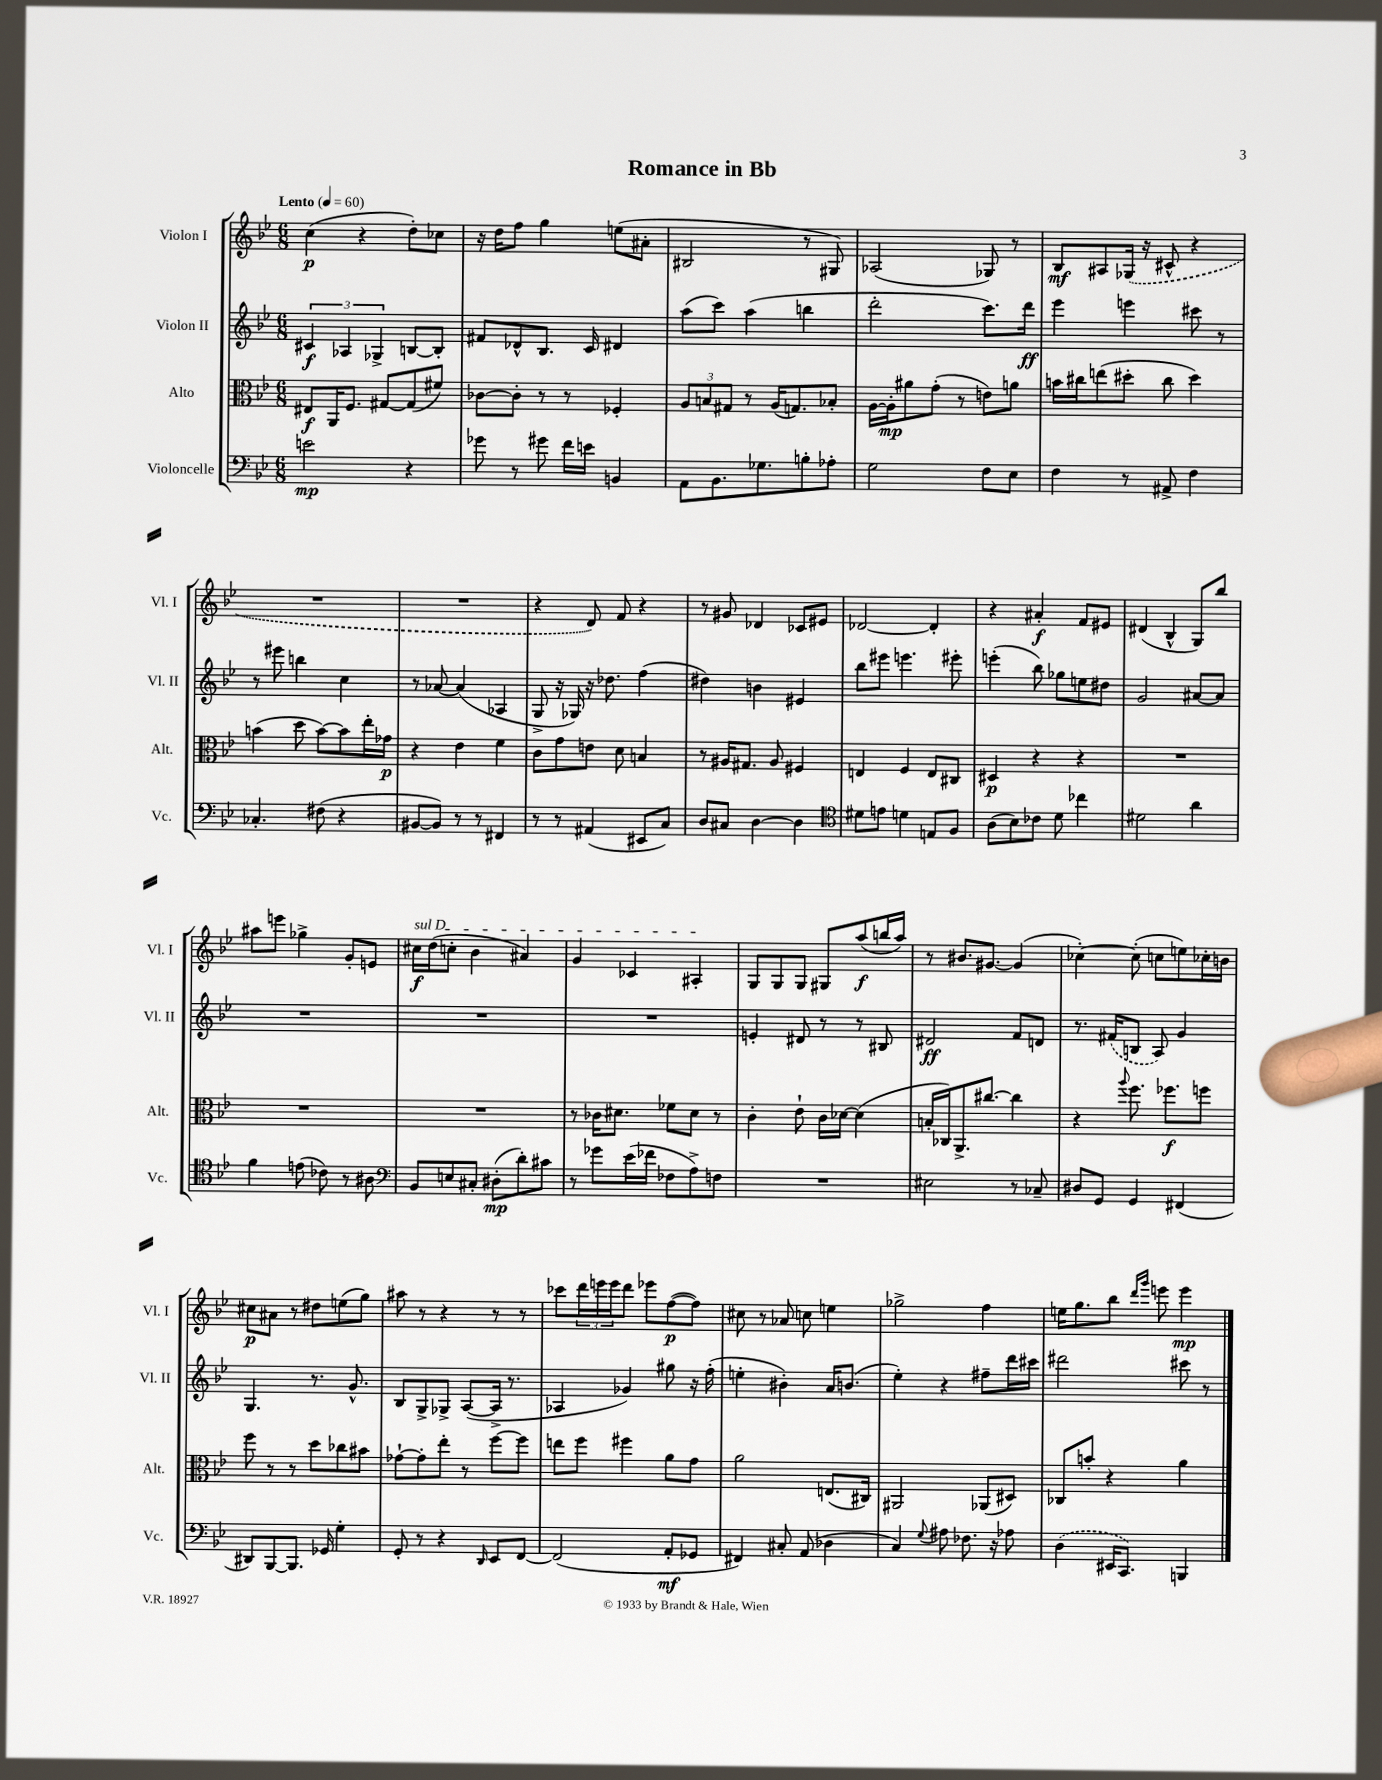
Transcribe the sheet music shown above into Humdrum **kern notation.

**kern	**dynam	**kern	**dynam	**kern	**dynam	**kern	**dynam
*part4	*part4	*part3	*part3	*part2	*part2	*part1	*part1
*staff4	*staff4	*staff3	*staff3	*staff2	*staff2	*staff1	*staff1
*I"Violoncelle	*	*I"Alto	*	*I"Violon II	*	*I"Violon I	*
*I'Vc.	*	*I'Alt.	*	*I'Vl. II	*	*I'Vl. I	*
*clefF4	*	*clefC3	*	*clefG2	*	*clefG2	*
*k[b-e-]	*	*k[b-e-]	*	*k[b-e-]	*	*k[b-e-]	*
*M6/8	*	*M6/8	*	*M6/8	*	*M6/8	*
*MM60	*	*MM60	*	*MM60	*	*MM60	*
=1	=1	=1	=1	=1	=1	=1	=1
!	!	!	!	!	!	!LO:TX:a:B:t=Lento	!
2en\	mp	8E#X/L	f	6c#X/	f	(4cc\	p
.	.	16AA/K	.	.	.	.	.
.	.	.	.	6A-X/	.	.	.
.	.	8.F/J	.	.	.	.	.
.	.	.	.	.	.	4r	.
.	.	.	.	6G-X^/	.	.	.
.	.	[8G#X/L	.	.	.	.	.
4r	.	(8G#/]	.	[8Bn/L	.	8dd'\L)	.
.	.	8f#X/J)	.	8B'/J]	.	8cc-X\J	.
=2	=2	=2	=2	=2	=2	=2	=2
8g-X\	.	[8c-X\L	.	8f#X/L	.	16r	.
.	.	.	.	.	.	16dd\KL	.
8r	.	8c-'\J]	.	8d-X^^/	.	8ff\J	.
8g#X\	.	8r	.	8.B-/J	.	4gg\	.
16f\LL	.	8r	.	.	.	.	.
16en\JJ	.	.	.	16c/	.	.	.
4BBn/	.	4F-X'/	.	4d#X/	.	(8een\L	.
.	.	.	.	.	.	8a#X'\J	.
=3	=3	=3	=3	=3	=3	=3	=3
8AA\L	.	12A/L	.	(8aa\L	.	2B#X/	.
.	.	12Bn/	.	.	.	.	.
8.BB-\	.	.	.	8ccc\J)	.	.	.
.	.	12G#X/J	.	.	.	.	.
.	.	8r	.	(4aa\	.	.	.
8.G-X\	.	.	.	.	.	.	.
.	.	(16A/KL	.	.	.	.	.
.	.	8.Gn/)	.	.	.	.	.
8Bn'\	.	.	.	4bbn\	.	8r	.
8A-X'\J	.	8B-X'/J	.	.	.	8G#X/)	.
=4	=4	=4	=4	=4	=4	=4	=4
2G\	.	[16A\LL	.	2ddd'\	.	(2A-X/	.
.	.	16A'\J]	mp	.	.	.	.
.	.	8a#X\	.	.	.	.	.
.	.	(8g'\J	.	.	.	.	.
.	.	8r	.	.	.	.	.
8F\L	.	8en\L)	.	8.ccc\L)	.	8G-X/)	.
8E-\J	.	8an\J	.	.	.	8r	.
.	.	.	.	16ddd\Jk	ff	.	.
=5	=5	=5	=5	=5	=5	=5	=5
4F\	.	16bn\LL	.	4eee-\	.	8B-/L	mf
.	.	16cc#X\J	.	.	.	.	.
.	.	(8een\	.	.	.	8A#X/	.
8r	.	8dd#X'\J	.	4eeen\	.	(16G-X/Jk	.
.	.	.	.	.	.	16r	.
8AA#X^/	.	8cc#\	.	.	.	8c#X^^/	.
4F\	.	4dd#\)	.	8ccc#X\	.	4r	.
.	.	.	.	8r	.	.	.
!!LO:LB:g=z
=6	=6	=6	=6	=6	=6	=6	=6
4.C-X'/	.	(4bn\	.	8r	.	2.r	.
.	.	.	.	8eee#X\	.	.	.
.	.	8dd\	.	4bbn\	.	.	.
(8F#X\	.	[8b\L)	.	.	.	.	.
4r	.	8b\]	.	4cc\	.	.	.
.	.	16ee-'\L	.	.	.	.	.
.	.	16g-X\JJ	p	.	.	.	.
=7	=7	=7	=7	=7	=7	=7	=7
[8BB#X/L	.	4r	.	8r	.	2.r	.
8BB#/J])	.	.	.	[8a-X/	.	.	.
8r	.	4e-\	.	(4a-/]	.	.	.
8r	.	.	.	.	.	.	.
4FF#X/	.	4f\	.	4A-X/	.	.	.
=8	=8	=8	=8	=8	=8	=8	=8
8r	.	8c\L	.	8G^/	.	4r	.
8r	.	8g\	.	16r	.	.	.
.	.	.	.	16G-X/)	.	.	.
(4AA#X/	.	8en\J	.	16r	.	8d/)	.
.	.	.	.	8.dd-X\	.	.	.
.	.	8d\	.	.	.	8f/	.
8EE#X/L	.	4Bn/	.	(4ff\	.	4r	.
8C/J)	.	.	.	.	.	.	.
=9	=9	=9	=9	=9	=9	=9	=9
8D/L	.	8r	.	4dd#X\)	.	8r	.
8C#X/J	.	16A#X/KL	.	.	.	8g#X/	.
.	.	8.G#X/J	.	.	.	.	.
[4D\	.	.	.	4bn\	.	4d-X/	.
.	.	8A#/	.	.	.	.	.
4D\]	.	4F#X/	.	4e#X/	.	8c-X/L	.
.	.	.	.	.	.	8e#X/J	.
=10	=10	=10	=10	=10	=10	=10	=10
*clefC4	*	*	*	*	*	*	*
8d#X\L	.	4En/	.	8bb-\L	.	[2d-X/	.
8en\J	.	.	.	8eee#X\J	.	.	.
4dn\	.	4F/	.	4.eeen\	.	.	.
8En/L	.	8E/L	.	.	.	4d-'/]	.
8F/J	.	8C#X/J	.	8eee#X'\	.	.	.
=11	=11	=11	=11	=11	=11	=11	=11
(8A\L	.	4D#X/	p	(4eeen'\	.	4r	.
8B-\)	.	.	.	.	.	.	.
8c-X\J	.	4r	.	8bb-\)	.	4a#X'/	f
8d\	.	.	.	8gg-X\L	.	.	.
4cc-X\	.	4r	.	8een\	.	8f/L	.
.	.	.	.	8dd#X\J	.	8e#X/J	.
=12	=12	=12	=12	=12	=12	=12	=12
2d#X\	.	2.r	.	2g/	.	(4d#X/	.
.	.	.	.	.	.	4B-^^/	.
4a\	.	.	.	[8a#X/L	.	8G/L)	.
.	.	.	.	8a#/J]	.	8bb-/J	.
!!LO:LB:g=z
=13	=13	=13	=13	=13	=13	=13	=13
4f\	.	2.r	.	2.r	.	8aa#X\L	.
.	.	.	.	.	.	8eeen\J	.
(8en\	.	.	.	.	.	4gg-X^\	.
8c-X\)	.	.	.	.	.	.	.
8r	.	.	.	.	.	8g'/L	.
8A#X\	.	.	.	.	.	8en/J	.
=14	=14	=14	=14	=14	=14	=14	=14
*clefF4	*	*	*	*	*	*	*
!	!	!	!	!	!	!LO:TX:a:i:t=sul D	!
8BB-/L	.	2.r	.	2.r	.	16cc#X\LL	f
.	.	.	.	.	.	(16dd\J	.
8En/	.	.	.	.	.	8ccn'\J	.
8C#X'/J	.	.	.	.	.	4b-\	.
(8D#X'\L	mp	.	.	.	.	.	.
8d'\)	.	.	.	.	.	4a#X/)	.
8c#X\J	.	.	.	.	.	.	.
=15	=15	=15	=15	=15	=15	=15	=15
8r	.	8r	.	2.r	.	4g/	.
8g-X\L	.	16c-X\KL	.	.	.	.	.
.	.	8.d#X\J	.	.	.	.	.
(16e-\L	.	.	.	.	.	4c-X/	.
16f-X\JJ	.	.	.	.	.	.	.
8F-X\L	.	8f-X\L	.	.	.	.	.
8A^\)	.	8d#\J	.	.	.	4A#X'/	.
8Fn\J	.	8r	.	.	.	.	.
=16	=16	=16	=16	=16	=16	=16	=16
2.r	.	4c'\	.	4en'/	.	8G/L	.
.	.	.	.	.	.	8G/	.
.	.	8e-`\	.	8d#X/	.	8G/J	.
.	.	16c\LL	.	8r	.	8G#X/L	.
.	.	[16d-X\JJ	.	.	.	.	.
.	.	(4d-\]	.	8r	.	(8aa/	f
.	.	.	.	8B#X/	.	16bbn/L	.
.	.	.	.	.	.	16aa/JJ)	.
=17	=17	=17	=17	=17	=17	=17	=17
2E#X\	.	16Bn'/LL	.	2d#X/	ff	8r	.
.	.	16C-X/J)	.	.	.	.	.
.	.	8.AA^/	.	.	.	8.b#X/L	.
.	.	[8.cc#X/J	.	.	.	[8.g#X/J	.
8r	.	4cc#\]	.	8f/L	.	(4g#/]	.
8C-X~/	.	.	.	8dn/J	.	.	.
=18	=18	=18	=18	=18	=18	=18	=18
8D#X/L	.	4r	.	8.r	.	[4cc-X'\)	.
8GG/J	.	.	.	.	.	.	.
.	.	.	.	(16f#X/KL	.	.	.
.	.	8qqaa/	.	.	.	.	.
4GG/	.	8.ff\	.	8Bn/J	.	(8cc-'\]	.
.	.	.	.	8A/)	.	8ccn\L	.
.	.	8.ff-X\L	f	.	.	.	.
(4FF#X/	.	.	.	4g/	.	8een\)	.
.	.	8ffn\J	.	.	.	16cc-X'\L	.
.	.	.	.	.	.	16bn\JJ	.
!!LO:LB:g=z
=19	=19	=19	=19	=19	=19	=19	=19
8DD#X/L)	.	8ff\	.	4.G/	.	8cc#X\L	p
[8BBB-/	.	8r	.	.	.	8a#X\J	.
8.BBB-/J]	.	8r	.	.	.	8r	.
.	.	8dd\L	.	8.r	.	8dd#X\L	.
16GG-X/	.	.	.	.	.	.	.
4G'\	.	8cc-X\	.	.	.	(8een\	.
.	.	.	.	8.g^^/	.	.	.
.	.	8b#X\J	.	.	.	8gg\J)	.
=20	=20	=20	=20	=20	=20	=20	=20
8GG'/	.	[8g-X`\L	.	8B-/L	.	8aa#X\	.
8r	.	8g-'\]	.	8G^/	.	8r	.
4r	.	8ee-'\J	.	8G-X^/J	.	4r	.
.	.	8r	.	([8A/L	.	.	.
16qqDD/	.	.	.	.	.	.	.
8EE-/L	.	[8ff\L	.	16A^/Jk]	.	8r	.
.	.	.	.	8.r	.	.	.
[8FF/J	.	8ff\J]	.	.	.	8r	.
=21	=21	=21	=21	=21	=21	=21	=21
(2FF/]	.	8een\L	.	4A-X/	.	8ccc-X\L	.
.	.	8ff\J	.	.	.	24ddd\L	.
.	.	.	.	.	.	24eeen\	.
.	.	.	.	.	.	24eee\J	.
.	.	4ff#X\	.	4g-X/)	.	8ddd\J	.
.	.	.	.	.	.	8eee-X\L	.
8AA'/L	mf	8a\L	.	8gg#X\	.	([8ff\	p
8GG-X/J	.	8g\J	.	16r	.	8ff\J])	.
.	.	.	.	(16ff'\	.	.	.
=22	=22	=22	=22	=22	=22	=22	=22
4FF#X/)	.	2a\	.	4een'\	.	8cc#X\	.
.	.	.	.	.	.	8r	.
8C#X'/	.	.	.	4b#X'\)	.	8a-X/	.
(8AA/	.	.	.	.	.	8ccn\	.
4D-X\	.	(8.En/L	.	16a/KL	.	4een\	.
.	.	.	.	(8.bn/J	.	.	.
.	.	16C#X/Jk)	.	.	.	.	.
=23	=23	=23	=23	=23	=23	=23	=23
4C/)	.	2AA#X/	.	4ee-'\)	.	2gg-X^\	.
8qqG/	.	.	.	.	.	.	.
8A#X\	.	.	.	4r	.	.	.
8.F-X\	.	.	.	.	.	.	.
.	.	(8AA-X/L	.	8ff#X~\L	.	4ff\	.
16r	.	.	.	.	.	.	.
8A-X\	.	8D#X/J)	.	16ddd\L	.	.	.
.	.	.	.	16ccc#X\JJ	.	.	.
=24	=24	=24	=24	=24	=24	=24	=24
(4D\	.	8C-X/L	.	2ddd#X\	.	16een\KL	.
.	.	.	.	.	.	8.gg\	.
.	.	8bn'/J	.	.	.	.	.
16EE#X/KL	.	4r	.	.	.	8bb-\J	.
8.CC/J)	.	.	.	.	.	.	.
.	.	.	.	.	.	16qqddd/LL	.
.	.	.	.	.	.	16qqggg/JJ	.
.	.	.	.	.	.	8eeen\	.
4BBBn/	.	4a\	.	8ccc#X\	.	4eee\	mp
.	.	.	.	8r	.	.	.
==	==	==	==	==	==	==	==
*-	*-	*-	*-	*-	*-	*-	*-
